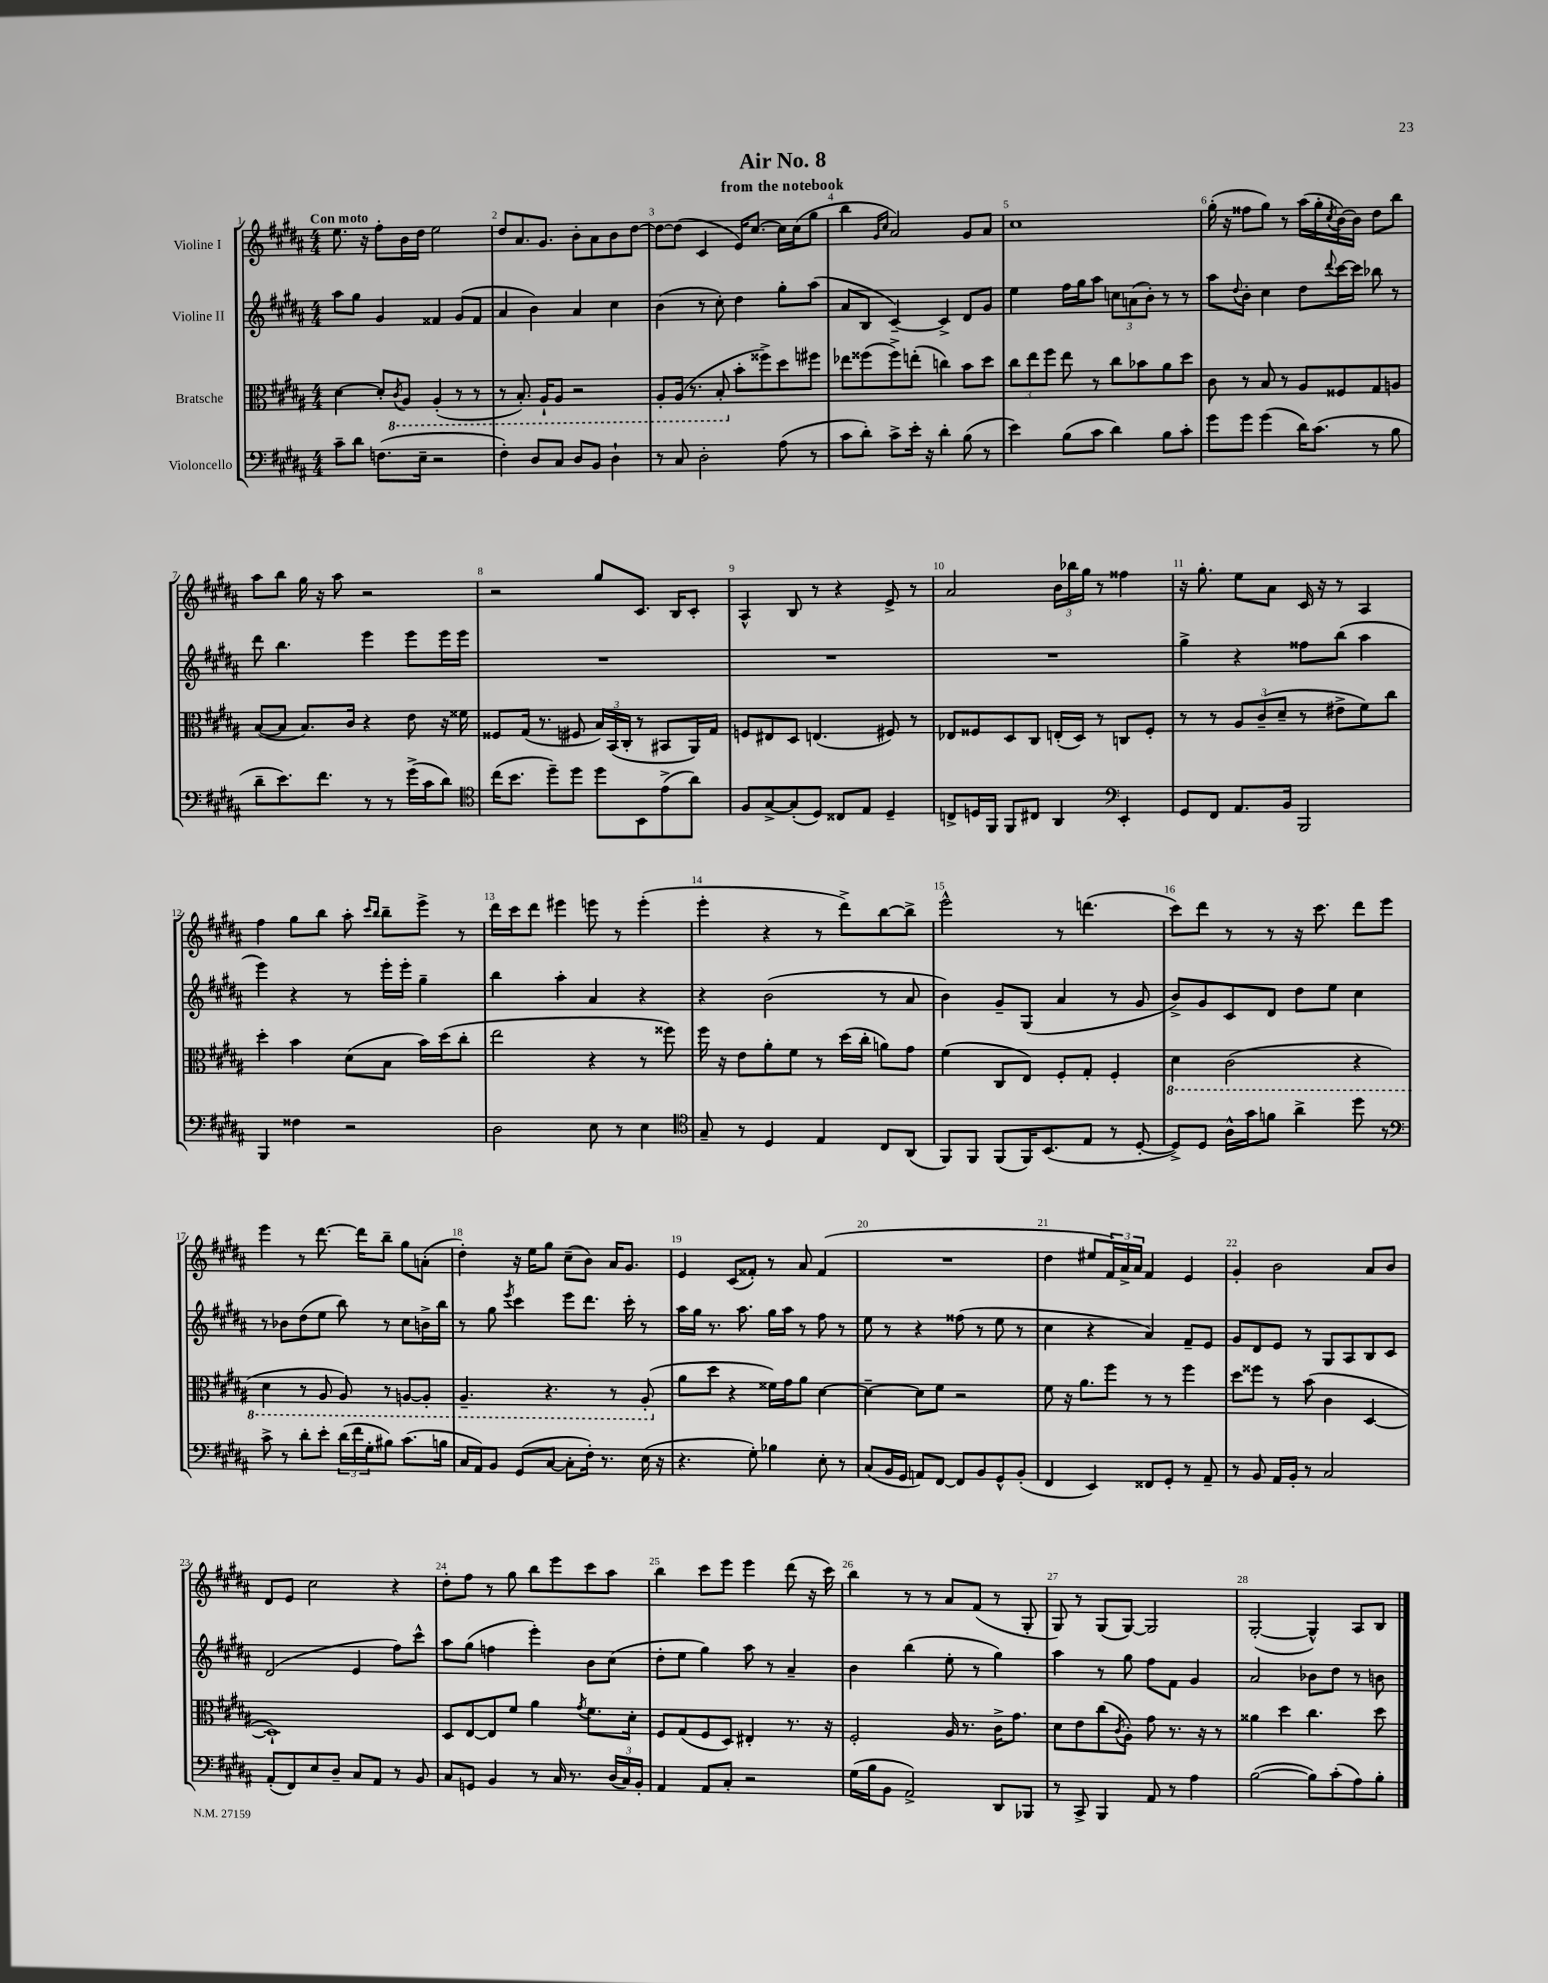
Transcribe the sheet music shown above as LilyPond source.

\header { title = "Air No. 8" subtitle = "from the notebook" }
<<
\new StaffGroup <<
\new Staff = "s0" \with { instrumentName = "Violine I" } {
    \clef treble \key b \major \numericTimeSignature \time 4/4 \tempo "Con moto"
    e''8. r16 fis''8-. b'16 dis''16 e''2 |
    dis''8 ais'8. gis'8. b'8-. ais'8 b'8 dis''8~ |
    dis''8~ dis''8( cis'4 e'16) cis''8.~ cis''16 cis''16( gis''8 |
    b''4 \grace { gis'16 cis''16 } ais'2) gis'8 ais'8 |
    cis''1 |
    gis''16-.( r16 fisis''8 gis''8) r8 ais''16( gis''16-. \acciaccatura { cis''8 } b'16~) b'16 dis''8 b''8 |
    ais''8 b''8 gis''16 r16 ais''8 r2 |
    r2 gis''8 cis'8. b16 cis'8-. |
    ais4-^ b8 r8 r4 e'8-> r8 |
    ais'2 \tuplet 3/2 { b'16 bes''16 gis''16 } r8 fisis''4 |
    r16 gis''8.-. e''8 ais'8 cis'16 r16 r8 ais4 |
    fis''4 gis''8 b''8 ais''8-. \grace { cis'''16 b''16 } b''8-- e'''8-> r8 |
    dis'''16 cis'''16 dis'''8 eis'''4 e'''8 r8 e'''4-.( |
    e'''4-. r4 r8 dis'''8->) b''8~ b''8-> |
    e'''2-^ r8 d'''4.( |
    cis'''8) dis'''8 r8 r8 r16 cis'''8. dis'''8 e'''8 |
    e'''4 r8 dis'''8.~ dis'''16 b''8-- gis''8 a'8-.( |
    dis''4-.) r16 e''16 gis''8 cis''8--( b'8) ais'16 gis'8. |
    e'4 cis'8( fisis'8-.) r8 ais'8 fisis'4( |
    R1 |
    dis''4 eis''8 \tuplet 3/2 { fis'16) ais'16-> ais'16 } fis'4 e'4 |
    gis'4-. b'2 ais'8 b'8 |
    dis'8 e'8 cis''2 r4 |
    dis''8-. fis''8 r8 gis''8 b''8 e'''8 cis'''8 ais''8 |
    b''4 cis'''8 e'''8 e'''4 dis'''8( r16 cis'''16) |
    b''4 r8 r8 ais'8 fis'8( r8 gis8-. |
    gis8) r8 gis8( gis8~) gis2 |
    gis2~-.( gis4-^) ais8 b8 \bar "|." |
}
\new Staff = "s1" \with { instrumentName = "Violine II" } {
    \clef treble \key b \major \numericTimeSignature \time 4/4
    ais''8 gis''8 gis'4 fisis'4 gis'8( fisis'8 |
    ais'4 b'4) ais'4 cis''4 |
    b'4( r8 cis''8-.) dis''4 gis''8-. ais''8( |
    ais'8 b8 cis'4~--) cis'4-> dis'8 gis'8 |
    e''4 fis''16 gis''16 ais''8 \tuplet 3/2 { c''8 a'8( b'8-.) } r8 r8 |
    ais''8 \appoggiatura { dis''8 } b'8-. cis''4 dis''8 \appoggiatura { dis'''8 } cis'''16~ cis'''16 bes''8 r8 |
    dis'''8 b''4. e'''4 e'''8 e'''16 e'''16 |
    R1 |
    R1 |
    R1 |
    gis''4-> r4 fisis''8 b''8( ais''4 |
    e'''4) r4 r8 e'''16-. e'''16-. gis''4-- |
    b''4 ais''4-. ais'4 r4 |
    r4 b'2( r8 ais'8 |
    b'4) gis'8-- gis8( ais'4 r8 gis'8 |
    b'8->) gis'8 cis'8 dis'8 dis''8 e''8 cis''4 |
    r8 bes'8 dis''8( e''8 b''8) r8 cis''8 b'16-> b''16 |
    r8 gis''8 \acciaccatura { e'''8 } cis'''4 e'''8 dis'''8. cis'''16-. r8 |
    ais''16 gis''16 r8. ais''8. gis''16 ais''16 r8 fis''8 r8 |
    e''8 r8 r4 fisis''8( r8 e''8 r8 |
    cis''4 r4 ais'4) fis'8-- e'8 |
    gis'8 dis'8 e'8 r8 gis8 ais8 b8 cis'8 |
    dis'2( e'4 fis''8) cis'''8-^ |
    ais''8 gis''8( f''4 e'''4-.) b'8 cis''8( |
    dis''8-. e''8 gis''4) ais''8 r8 ais'4-- |
    b'4 b''4( e''8-. r8 gis''4) |
    ais''4 r8 gis''8 fis''8 fis'8 gis'4 |
    ais'2 bes'8 dis''8 r8 b'8 \bar "|." |
}
\new Staff = "s2" \with { instrumentName = "Bratsche" } {
    \clef alto \key b \major \numericTimeSignature \time 4/4
    dis'4~ dis'8-. \ottava #-1 \acciaccatura { cis8 } ais,8 ais,4-.( r8 r8 |
    r8 b,8.-.) ais,16-! ais,8 r2 |
    ais,8-. ais,16( r8. b,8-. \ottava #0 b'8-. fisis''8->) dis''8 fis''8 |
    ees''8 fisis''8( fisis''8->) e''8-.( c''4) b'8 dis''8 |
    \tuplet 3/2 { cis''8 e''8 fis''8 } e''8 r8 cis''8 bes'8 ais'8 dis''8 |
    cis'8 r8 b8 r8 ais8 fisis8 gis8 a8 |
    b8~( b8 b8.) cis'16 r4 e'8 r16 fisis'16 |
    fisis8 gis16( r8. fis8 \tuplet 3/2 { b16) b,16( cis16-. } r8 bis,8 ais,16) gis16 |
    f8 eis8 dis8 e4.( fis8) r8 |
    ees8 fisis8 dis8 cis8 e16-.( dis16) r8 c8 fisis8-. |
    r8 r8 \tuplet 3/2 { ais8 cis'8--( dis'8-- } r8 eis'8-> fis'8) cis''8 |
    dis''4-. b'4 dis'8( b8 b'16) dis''16( cis''8-. |
    e''2 r4 r8 fisis''8) |
    fis''16 r16 e'8 ais'8-. fis'8 r8 dis''16( cis''16-. a'8) gis'8 |
    fis'4( cis8 e8) fis8-. gis8-. fis4-. |
    \ottava #-1 dis4 cis2( r4 |
    dis4 r8 ais,8 ais,8) r8 a,8~ a,8-. |
    ais,4.-- r4. r8 ais,8-.( \ottava #0 |
    ais'8 dis''8 r4 fisis'16) gis'16 ais'8 dis'4~ |
    dis'4~-- dis'8 fis'8 r2 |
    fis'8 r16 ais'8. fis''8 r8 r8 fis''4 |
    dis''8 fisis''8 r8 b'8( cis'4 dis4~ |
    dis1-!) |
    dis8 e8~ e8 fis'8 ais'4 \acciaccatura { gis'8 } fis'8. dis'16-. |
    fis8 gis8( fis8 dis8) eis4-. r8. r16 |
    fis2-. ais16 r8. cis'16-> gis'8. |
    dis'8 e'8 cis''8( \acciaccatura { cis'8 } ais8-.) gis'8 r8. r16 r8 |
    aisis'4 dis''4 cis''4. dis''8 \bar "|." |
}
\new Staff = "s3" \with { instrumentName = "Violoncello" } {
    \clef bass \key b \major \numericTimeSignature \time 4/4
    cis'8-- dis'8 f8.( e16-- r2 |
    fis4-.) dis8 cis8 dis8 b,8 dis4-! |
    r8 cis8 dis2-. ais8( r8 |
    cis'8 dis'8-.) cis'8-> e'16-. r16 dis'4-. b8( r8 |
    e'4) b8( cis'8 dis'4) b8 cis'8-. |
    gis'8 gis'8 gis'4( dis'16) cis'8.( r8 b8 |
    dis'8-- e'8.) fis'8. r8 r8 gis'16->( cis'16 dis'8) |
    \clef tenor cis''16( b'8. dis''8--) dis''8 dis''8 b,8 e'8->( ais'8) |
    fis8 gis8~-> gis8-.( dis8) cisis8 e8 dis4-- |
    c8-> d16 fis,16 fis,8 cis8 ais,4 \clef bass e,4-. |
    gis,8 fis,8 ais,8. b,16 b,,2 |
    b,,4 fisis4 r2 |
    dis2 e8 r8 e4 |
    \clef tenor gis8-- r8 dis4 e4 cis8 ais,8( |
    fis,8) fis,8 fis,8( fis,16) b,8.( e8 r8 dis8~-. |
    dis8->) dis8 ais16-^ gis'16 f'8 ais'4-> dis''8 r8 |
    \clef bass cis'8-> r8 dis'8-. e'8-. \tuplet 3/2 { dis'16( fis'16 gis16-. } bis8) cis'8.( b16 |
    cis16 ais,16) b,8 gis,8( cis8~ cis8-. fis16-.) r8. e16( r16 |
    r4. gis8-.) bes4 e8-. r8 |
    cis8( b,16 gis,16 a,8) fis,8~ fis,8 b,8 gis,8-^ b,8-.( |
    fis,4 e,4) fisis,8 gis,8-. r8 ais,8-- |
    r8 b,8 ais,16 b,16-. r8 cis2 |
    ais,8-.( fis,8) e8 dis8-- cis8 ais,8 r8 b,8 |
    cis8 g,8 b,4 r8 cis16 r8. \tuplet 3/2 { dis16( cis16) b,16-. } |
    ais,4 ais,8 cis8-. r2 |
    gis16( b16 b,8 ais,2->) dis,8 bes,,8 |
    r8 cis,8-> b,,4 ais,8 r8 ais4 |
    b2~( b8) cis'8-.( ais8) b8-. \bar "|." |
}
>>
>>
\layout { \context { \Score \override BarNumber.break-visibility = ##(#f #t #t) barNumberVisibility = #all-bar-numbers-visible } }
